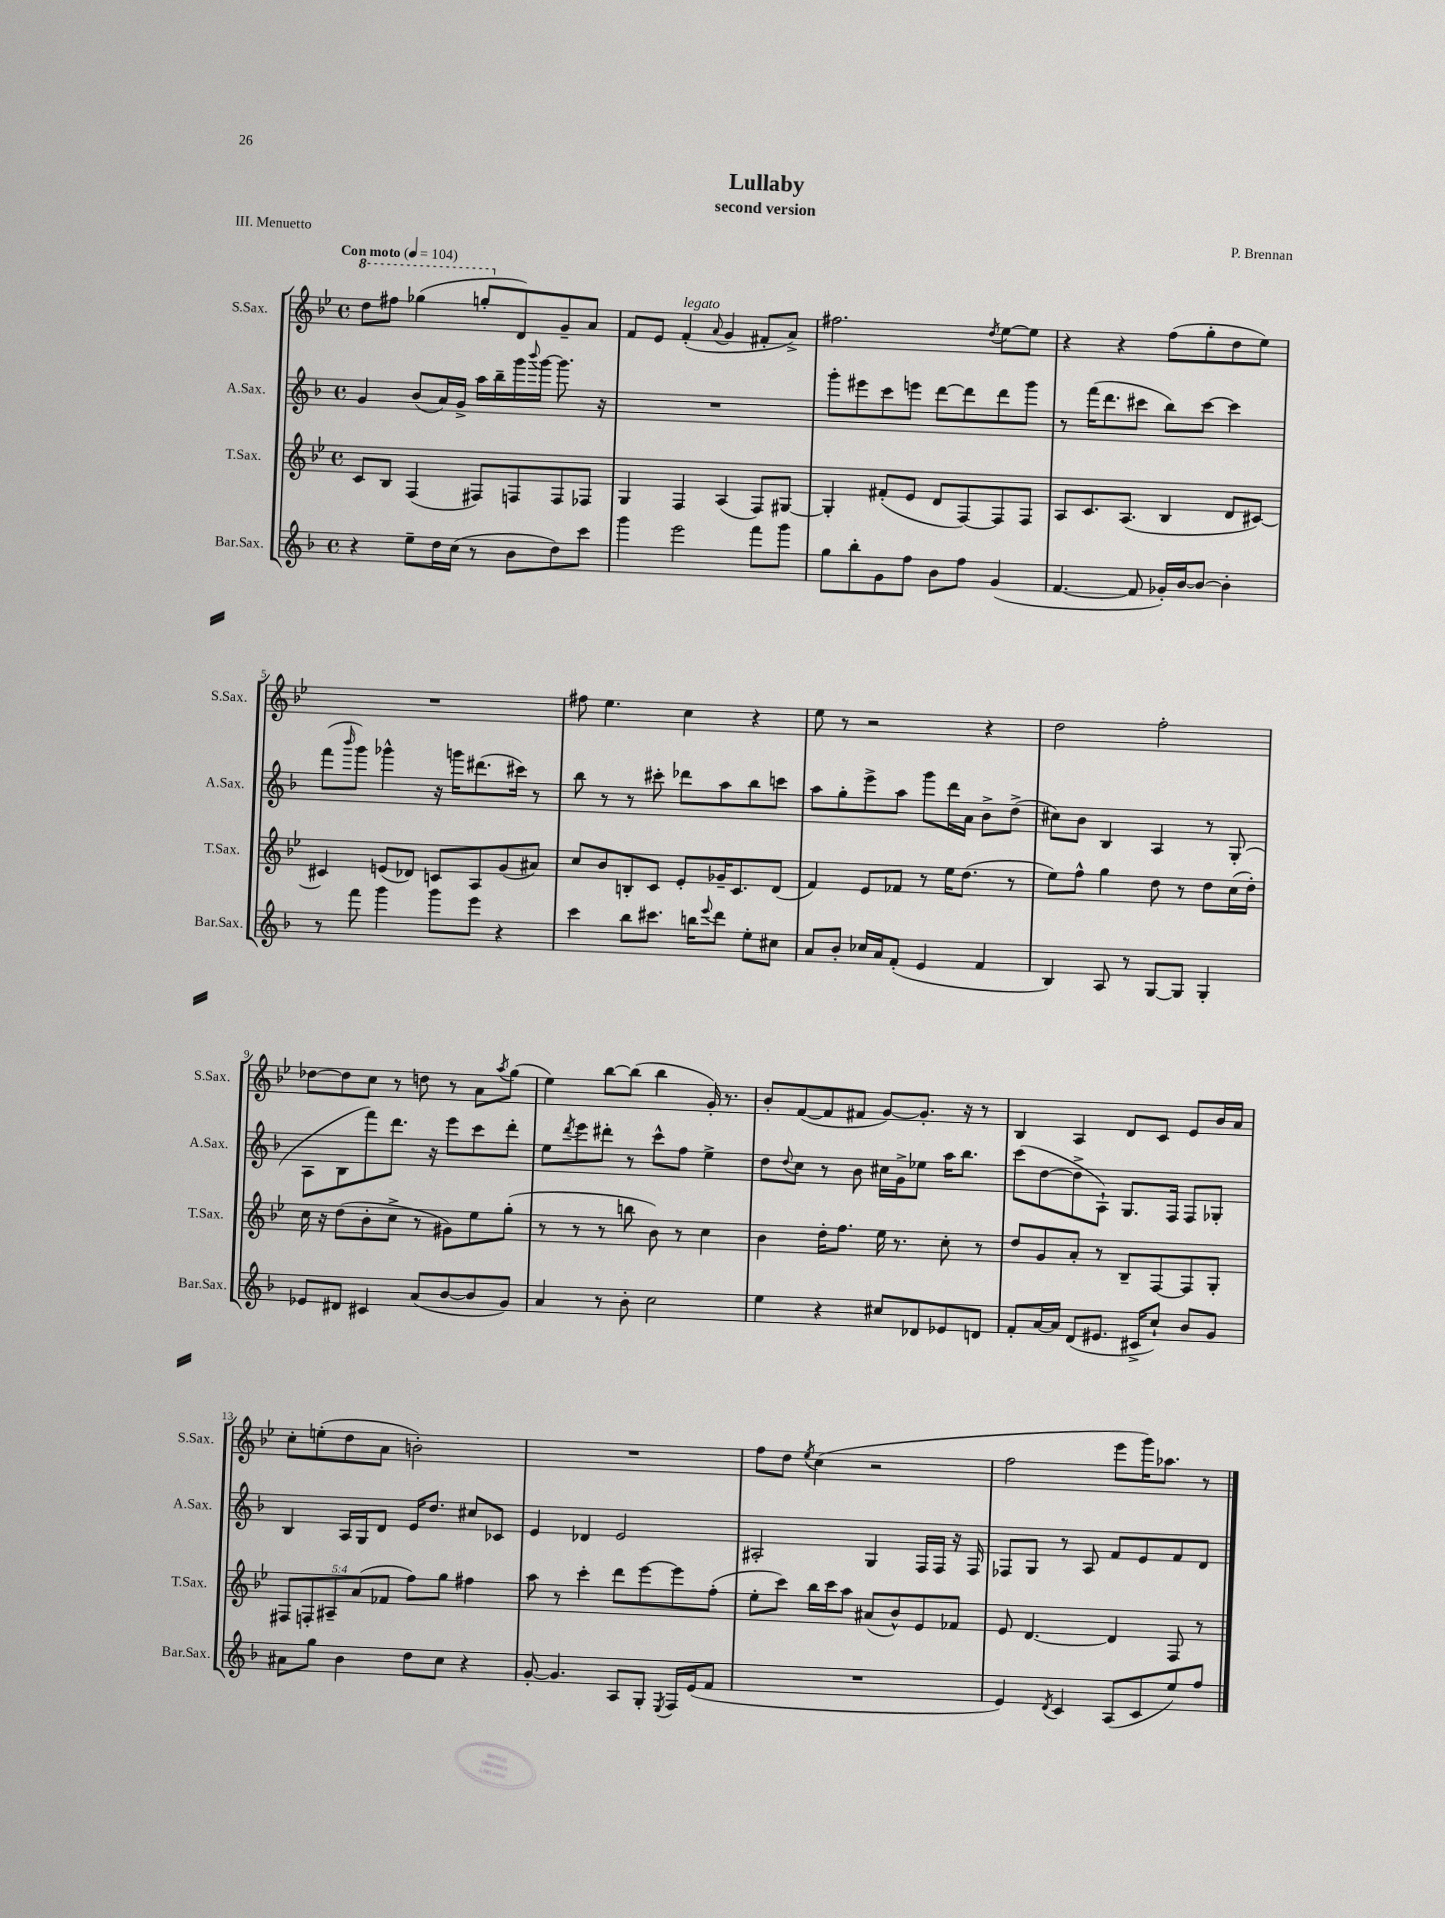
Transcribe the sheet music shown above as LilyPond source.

\header { title = "Lullaby" composer = "P. Brennan" subtitle = "second version" piece = "III. Menuetto" }
<<
\new StaffGroup <<
\new Staff = "s0" \with { instrumentName = "S.Sax." shortInstrumentName = "S.Sax." } {
    \clef treble \key bes \major \defaultTimeSignature \time 4/4 \tempo "Con moto" 4 = 104
    \ottava #1 d'''8 fis'''8 ges'''4( g'''8-. \ottava #0 d'8) g'8-- a'8 |
    f'8 ees'8 f'4-.^\markup { \italic "legato" }( \appoggiatura { a'8 } g'4 fis'8-. a'8->) |
    fis''2. \acciaccatura { d''8 } ees''8~ ees''8 |
    r4 r4 f''8( g''8-. d''8 ees''8) |
    R1 |
    fis''8 ees''4. c''4 r4 |
    ees''8 r8 r2 r4 |
    d''2 f''2-. |
    des''8~ des''8 c''8 r8 d''8 r8 a'8 \acciaccatura { a''8 } g''8( |
    ees''4) bes''8~ bes''8( bes''4 g'16-.) r8. |
    bes'8-. f'8~( f'8 fis'8 g'8~) g'8.-. r16 r8 |
    bes4 a4 d'8 c'8 ees'8 bes'16 a'16 |
    c''8-. e''8-.( d''8 a'8 b'2-.) |
    R1 |
    f''8 d''8 \acciaccatura { ees''8 } c''4( r2 |
    f''2 ees'''8 g'''16) aes''8. r8 \bar "|." |
}
\new Staff = "s1" \with { instrumentName = "A.Sax." shortInstrumentName = "A.Sax." } {
    \clef treble \key f \major \defaultTimeSignature \time 4/4
    g'4 bes'8( a'16) g'16-> a''16 bes''16-- g'''16 \appoggiatura { bes'''8 } g'''16~ g'''8. r16 |
    R1 |
    g'''8-. eis'''8 c'''8 e'''8 d'''8~ d'''8 d'''8 g'''8 |
    r8 f'''16( d'''8. cis'''8 bes''8) cis'''8~ cis'''4 |
    f'''8( \grace { bes'''16 } g'''8) ges'''4-^ r16 g'''16 dis'''8.( cis'''16) r8 |
    bes''8 r8 r8 cis'''8-. des'''8 a''8 bes''8 c'''8 |
    a''8 g''8-. e'''8-> a''8 g'''8 d'''16 a'16 bes'8-> d''8->( |
    cis''8) bes'8 bes4 a4 r8 g8-.( |
    a8 bes8 f'''8) d'''8. r16 e'''8 c'''8 d'''8-. |
    e''8 \acciaccatura { d'''8 } e'''8 dis'''8-. r8 c'''8-^ f''8 e''4-> |
    d''8 \appoggiatura { d''8 } c''8 r8 bes'8 cis''16 g'16-> ees''8 a''16 bes''8. |
    c'''8( d''8~ d''8-> a8-!) g8. f16 f8 ges8-. |
    bes4 a16 g16 d'8 e'16 d''8. cis''8 ces'8 |
    e'4 des'4 e'2 |
    ais2-. g4 f16 f16 r16 f16 |
    fes8 g8 r8 a8 f'8 e'8 f'8 d'8 \bar "|." |
}
\new Staff = "s2" \with { instrumentName = "T.Sax." shortInstrumentName = "T.Sax." } {
    \clef treble \key bes \major \defaultTimeSignature \time 4/4 \override Staff.TupletNumber.text = #tuplet-number::calc-fraction-text
    c'8 bes8 f4( fis8) f8 f8 fes8 |
    g4 f4 a4( f8) gis8~ |
    gis4-. fis'8-.( ees'8 d'8 f8~) f8 f8 |
    a8 c'8. a8.( bes4 d'8 cis'8~) |
    cis'4 e'8( des'8) c'8 a8 g'8( ais'8) |
    c''8 bes'8 b8-. c'8 ees'8-. ges'16-- c'8. d'8( |
    f'4) ees'8 fes'8 r8 ees''16 d''8.( r8 |
    ees''8) f''8-^ g''4 d''8 r8 d''8 c''16( d''16-.) |
    c''16 r16 d''8( bes'8-. c''8-> r8 gis'8) ees''8 g''8-.( |
    r8 r8 r8 b''8 bes'8) r8 c''4 |
    bes'4 d''16-. f''8. ees''16 r8. c''8-. r8 |
    d''8 g'8 a'8-. r8 bes8-- f8~ f8 g8-. |
    \tuplet 5/4 { fis8 f8-. ais8-- a'8( fes'8 } f''8) g''8 fis''4 |
    a''8 r8 c'''4-. d'''8 ees'''8~ ees'''8 f''8-.( |
    ees''8-. c'''8) bes''16 c'''16 a''8 ais'8( bes'8-^) ees'8 fes'8 |
    ees'8 d'4.~ d'4 f8 r8 \bar "|." |
}
\new Staff = "s3" \with { instrumentName = "Bar.Sax." shortInstrumentName = "Bar.Sax." } {
    \clef treble \key f \major \defaultTimeSignature \time 4/4
    r4 e''8-- d''16 c''16( r8 bes'8 d''8) c'''8 |
    g'''4 e'''2 f'''8 g'''8 |
    g''8 bes''8-. g'8 f''8 bes'8 f''8 g'4( |
    f'4.~ f'8 ges'16-.) bes'16~ bes'8~ bes'4-. |
    r8 f'''8 g'''4 g'''8 e'''8 r4 |
    c'''4 bes''8 cis'''8. b''16 \appoggiatura { e'''8 } d'''8 e''8-. cis''8 |
    a'8 bes'8-. ces''16 a'16 f'8-.( e'4 f'4 |
    bes4) a8 r8 g8~ g8 g4-. |
    ees'8 dis'8 cis'4 a'8( bes'8~ bes'8 g'8) |
    a'4 r8 bes'8-. c''2 |
    e''4 r4 cis''8 des'8 ees'8 d'8 |
    f'8-. a'16~ a'16 d'8( eis'8. cis'16-> c''8-!) bes'8 g'8 |
    ais'8 g''8 bes'4 d''8 c''8 r4 |
    g'8~-. g'4. a8 g8-. \acciaccatura { e8 } f16 e'16( f'8 |
    R1 |
    e'4) \acciaccatura { d'8 } c'4 a8( c'8 e''8) f''8 \bar "|." |
}
>>
>>
